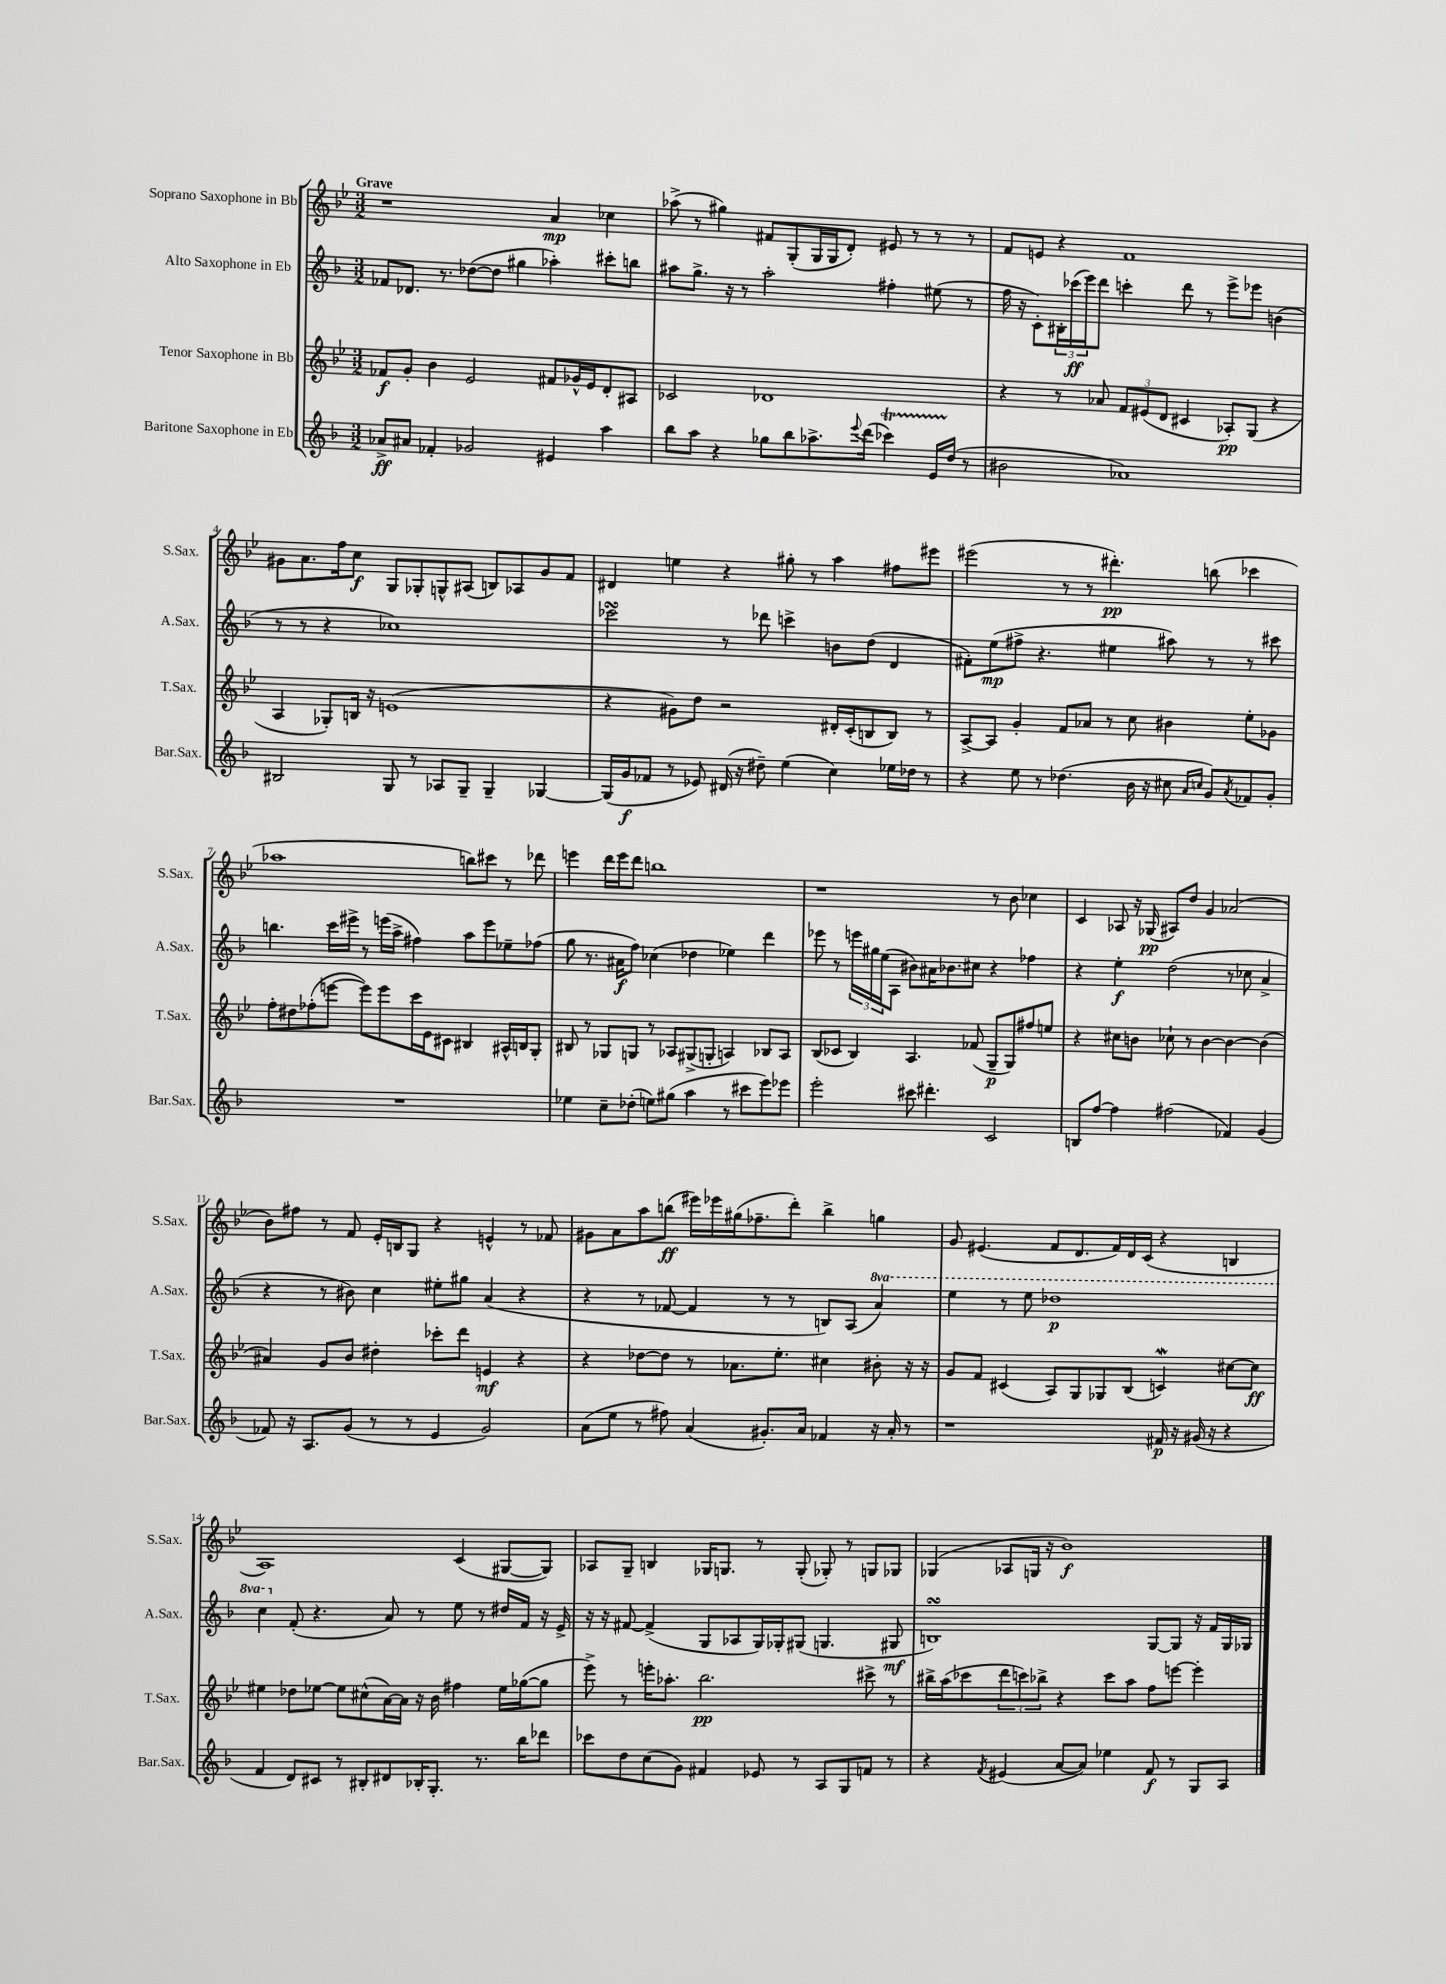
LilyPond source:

<<
\new StaffGroup <<
\new Staff = "s0" \with { instrumentName = "Soprano Saxophone in Bb" shortInstrumentName = "S.Sax." } {
    \clef treble \key bes \major \numericTimeSignature \time 3/2 \tempo "Grave"
    r1 a'4\mp ces''4 |
    aes''8->( r8 gis''4) fis'8 g8-.( g16 g16 d'8-.) eis'8 r8 r8 r8 |
    f'8 e'8 r4 f'1 |
    gis'8 a'8. f''16 c''8\f g8 ges8-. g8-^ ais8( b8) aes8 gis'8 f'8 |
    dis'4 e''4 r4 gis''8-. r8 a''4 fis''8 eis'''8 |
    eis'''2( r8 r8 dis'''4.-.\pp) b''8( ces'''4 |
    aes''1 b''8) cis'''8 r8 des'''8 |
    e'''4 d'''16 e'''16 d'''8 b''1 |
    r1 r8 bes'8 ces''4 |
    c'4 aes8 r16 ges16\pp( ais8) d''8 g'4 aes'2( |
    bes'8) fis''8 r8 f'8 ees'16-. b16 g8 r4 e'4-^ r8 fes'8 |
    gis'8 a'8 a''8 b''8\ff( eis'''16) ees'''16 gis''16( fes''8.-- d'''8-.) b''4-> g''4 |
    g'8 eis'4.( f'8 d'8. f'16) d'16 c'16( r4 b4 |
    a1) c'4( gis8~ gis8) |
    aes8 g8-- b4 ges16 g8. r8 g8-.( ges8-.) r8 g8 ges8 |
    ges4( aes8 g16 r16 bes'1\f) \bar "|." |
}
\new Staff = "s1" \with { instrumentName = "Alto Saxophone in Eb" shortInstrumentName = "A.Sax." } {
    \clef treble \key f \major \numericTimeSignature \time 3/2 \set Staff.ottavationMarkups = #ottavation-simple-ordinals
    fes'8 des'8. r8. des''8~( des''8 gis''4 aes''4-.) cis'''8-. b''8 |
    ais''8 g''8.-> r16 r8 ais''2-. fis''4-. eis''8( r8 |
    f''16 r16 c'8-.) \tuplet 3/2 { bis16-. ces'''16\ff( e'''16) } d'''8 c'''4-. d'''8 r8 e'''8-> ees'''8 b'4( |
    r8 r8 r4 ces''1) |
    ces'''2\turn r8 des'''8 c'''4-> b'8 d''8( d'4 |
    fis'8-.) e''8\mp( fis''8-> r4. eis''4 ais''8) r8 r8 cis'''8 |
    b''4. c'''16 eis'''16-> r8 e'''16( a''16-> fis''4) a''8 e'''8 ees''8-- fes''8( |
    g''8 r8. ais'16\f f''8) ces''4( des''4 ees''4) d'''4 |
    ees'''8 r8 \tuplet 3/2 { e'''16 gis''16 e''16( } a8 bis'8) ais'16 bes'8. cis''8 r4 fes''4 |
    r4 e''4-.\f d''2( r8 ces''8 a'4-> |
    r4 r8 bis'8) c''4 eis''8-. gis''8 a'4( r4 |
    r4 r8 fes'8~ fes'4 r8 r8 b8) a8( \ottava #1 a''4) |
    e'''4 r8 e'''8 des'''1\p |
    c'''4 \ottava #0 f'8-.( r4. a'8) r8 e''8 r8 dis''16 f'16 r16 e'16-> |
    r16 r16 fis'8~ fis'4->( g8 aes8 g16) ges16-. gis8( g4. gis8\mf |
    b1\turn) g8~ g8 r16 f'16 g16 ges16 \bar "|." |
}
\new Staff = "s2" \with { instrumentName = "Tenor Saxophone in Bb" shortInstrumentName = "T.Sax." } {
    \clef treble \key bes \major \numericTimeSignature \time 3/2
    fes'8\f g'8-. bes'4 ees'2 fis'8 ges'16-^ ees'16 d'8-. ais8 |
    ces'2 des'1 |
    r4 r8 aes'8 \tuplet 3/2 { f'8 eis'8( d'8 } cis'4 aes8-.\pp) g8( r4 |
    a4 ges8-.) b16 r16 e'1( |
    r4 gis'8) d''8 r2 dis'16-. c'16-.( b8 b8) r8 |
    a8~-> a8 g'4-. f'8 aes'8 r8 c''8 bis'4 ees''8-. ges'8 |
    f''8-. dis''8 fes''8-.( e'''8~ e'''8) e'''8 c'''16 ees'16 cis'8 bis4 ais16-^ b16 g8-. |
    bis8 r8 ges8 g8 r8 aes8 gis8->( g8-. a4) bes8 a8 |
    bes8( ces'8 bes4) a4. fes'8( g8--\p g8) fis''8 e''8 |
    r4 cis''8 b'8 ces''8-! r8 b'4~ b'4~ b'4( |
    ais'4) g'8 bes'8 dis''4-. ces'''8-. d'''8 e'4\mf r4 |
    r4 des''8~ des''8 r8 aes'8. ees''8.-. cis''4 bis'8-. r16 r16 |
    g'8 f'8 cis'4( a8) g8 ges8 bes8( c'4\mordent) cis''8~ cis''8\ff |
    eis''4 des''8 ees''8~ ees''8 cis''8-^( a'16~) a'16 r16 bes'16 fis''4 ees''16 ges''16~( ges''8 |
    ees'''8->) r8 e'''16-. aes''8.-. bes''2.\pp cis'''8-> r8 |
    bis''16-> a''16( ces'''8 \tuplet 3/2 { d'''8 c'''8) bes''8-> } r4 c'''8 a''8 f''8 e'''8~ e'''4-. \bar "|." |
}
\new Staff = "s3" \with { instrumentName = "Baritone Saxophone in Eb" shortInstrumentName = "Bar.Sax." } {
    \clef treble \key f \major \numericTimeSignature \time 3/2
    aes'8->\ff ais'8 fes'4-. ges'2 eis'4 a''4 |
    bes''8 a''8 r4 ges''8 bes''8 aes''8.-> \appoggiatura { e'''8 } d'''16( ces'''4\startTrillSpan) e'16 d''16\stopTrillSpan( r8 |
    bis'2 aes'1) |
    bis2 g8 r8 aes8 g8-- g4-- ges4~ |
    ges16( g'16\f fes'8 r8 ees'8) dis'16( r16 dis''8--) e''4( c''4) ees''16 des''16 r8 |
    r4 e''8 r8 des''4.( bes'16 r16 cis''8 \grace { a'16 c''16 } g'8) \acciaccatura { a'8 } fes'8 g'8-. |
    R1. |
    ees''4 c''8-- des''8-.( e''8) gis''8( a''4 r8 cis'''8 e'''8) ees'''8 |
    e'''2-. cis'''8 dis'''4.-. c'2 |
    b8 f''8~ f''4 fis''2( fes'4) g'4( |
    fes'8) r16 a8. g'8( r8 r8 e'4 g'2) |
    a'8( e''8 r8 fis''8) a'4( gis'8.-.) a'16 fes'4 r16 a'16-. r8 |
    r1 fis'16\p r16 gis'16( r16 r4 |
    f'4 d'8) cis'8 r8 bis8-. dis'8 bes16-. g8.-. r8. bes''16 des'''8 |
    ces'''8 d''8 c''8( g'8) fis'4 ees'8 r8 a8 g8 f'8 r8 |
    r4 \acciaccatura { f'8 } eis'4( a'8~ a'8) ees''4 f'8\f r8 g8 a8 \bar "|." |
}
>>
>>
